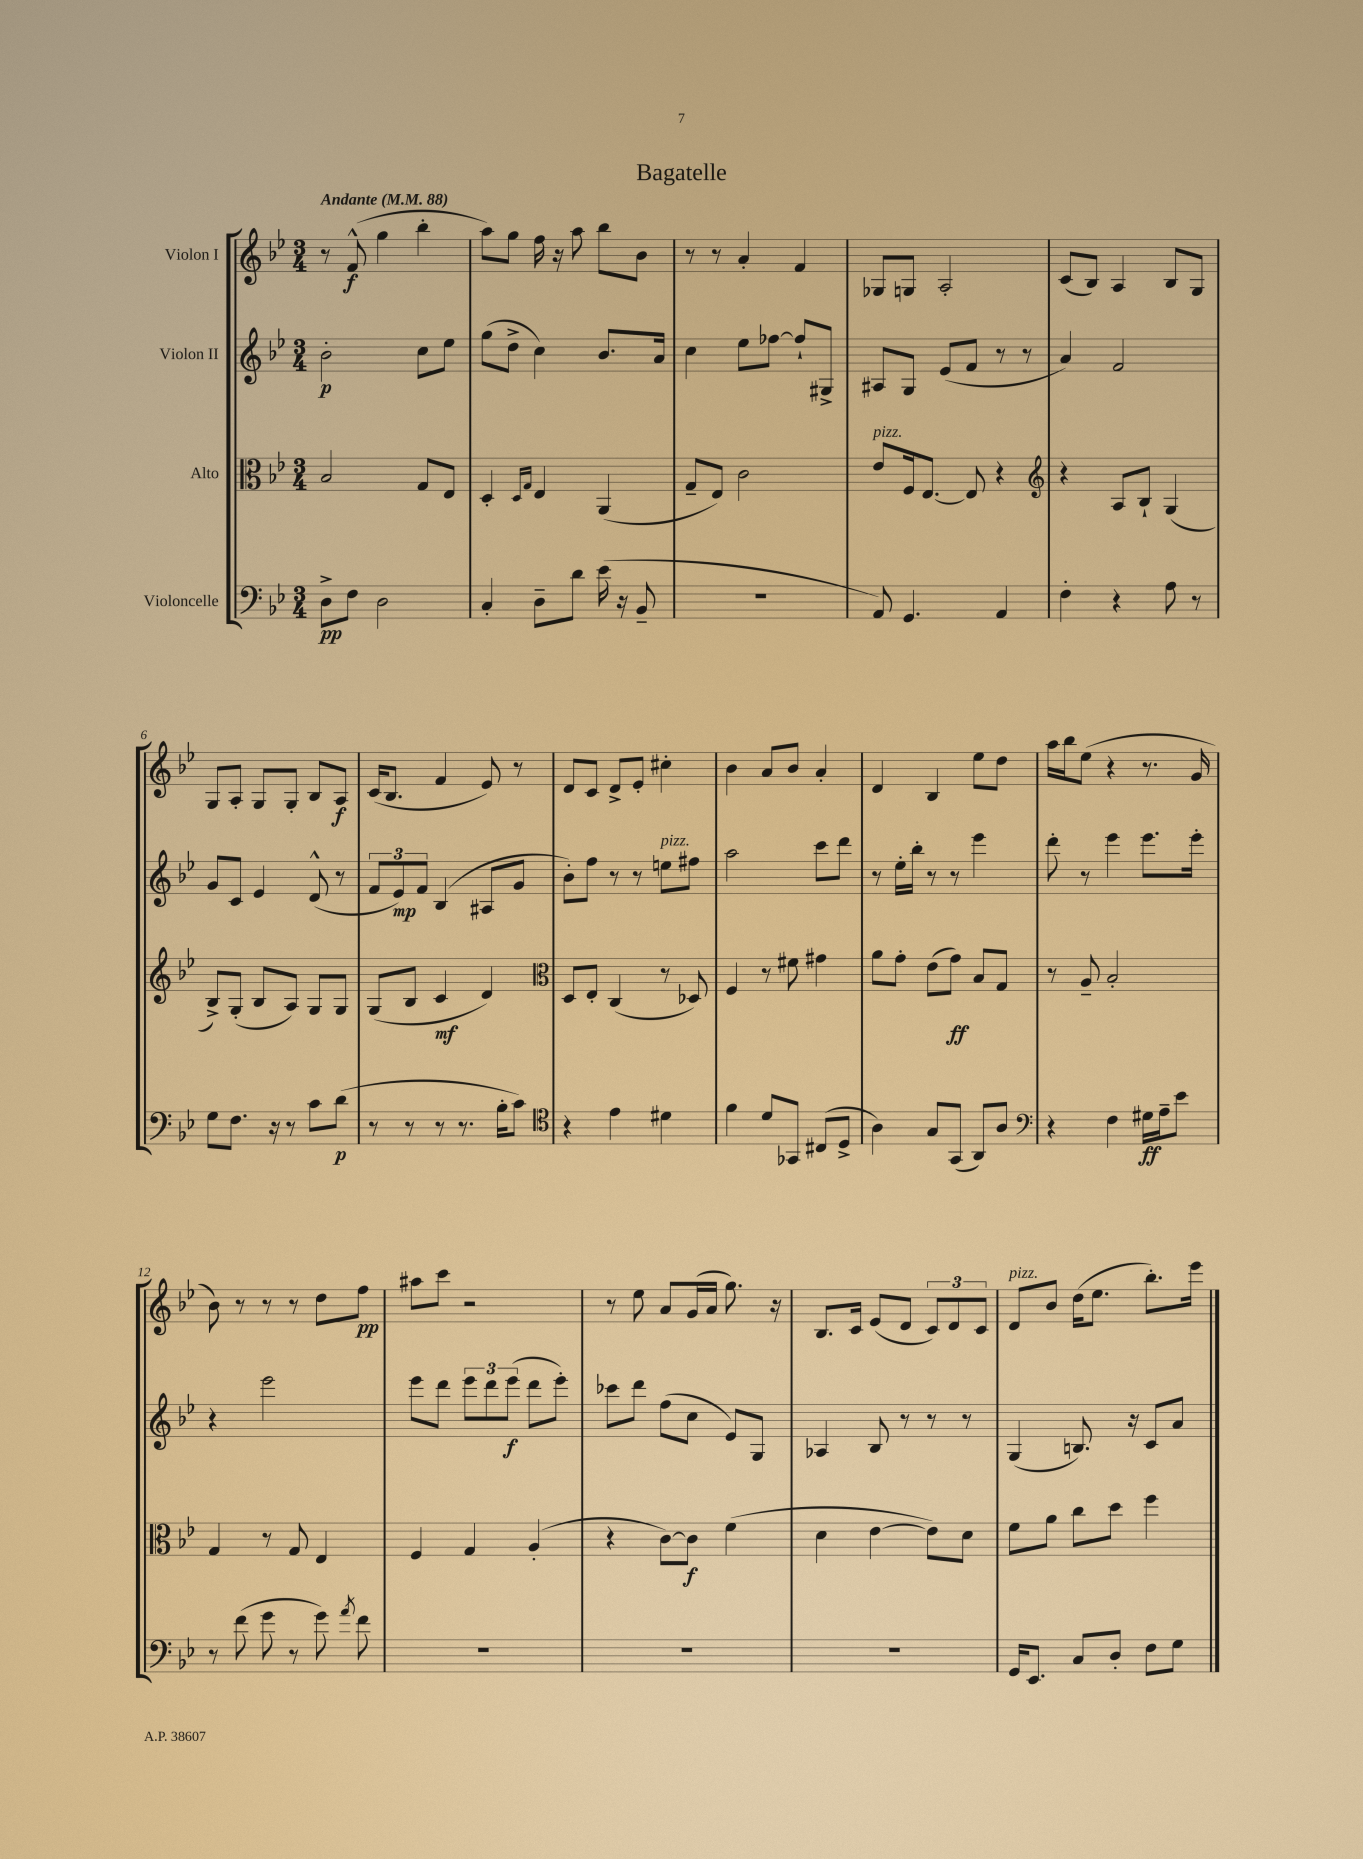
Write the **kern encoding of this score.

**kern	**kern	**kern	**kern
*staff4	*staff3	*staff2	*staff1
*clefF4	*clefC3	*clefG2	*clefG2
*k[b-e-]	*k[b-e-]	*k[b-e-]	*k[b-e-]
*M3/4	*M3/4	*M3/4	*M3/4
*MM88	*MM88	*MM88	*MM88
8D^\L	2B-/	2b-'\	8r
8F\J	.	.	(8f^^/
2D\	.	.	4gg\
.	8G/L	8cc\L	4bb-'\
.	8E-/J	8ee-\J	.
=	=	=	=
4C'/	4D'/	(8gg\L	8aa\L)
.	.	8dd^\J	8gg\J
.	16qqD/LL	.	.
.	16qqG/JJ	.	.
8D~\L	4E-/	4cc\)	16ff\
.	.	.	16r
8d\J	.	.	8aa\
(16e-\	(4AA/	8.b-/L	8bb-\L
16r	.	.	.
8BB-~/	.	.	8b-\J
.	.	16a/Jk	.
=	=	=	=
2.r	8G~/L	4cc\	8r
.	8E-/J)	.	8r
.	2c\	8ee-\L	4a'/
.	.	[8ff-\J	.
.	.	8ff-`/]L	4f/
.	.	8G#^/J	.
=	=	=	=
8AA/)	8e-/L	8A#/L	8G-/L
4.GG/	16F/k	8G/J	8G/J
.	[8.E-/J	.	.
.	.	(8e-/L	2A'/
.	8E-/]	8f/J	.
4AA/	4r	8r	.
.	.	8r	.
=	=	=	=
*	*clefG2	*	*
4F'\	4r	4a/)	(8c/L
.	.	.	8B-/J)
4r	8A/L	2f/	4A/
.	8B-`/J	.	.
8A\	(4G/	.	8B-/L
8r	.	.	8G/J
=	=	=	=
8G\L	8B-^/L)	8g/L	8G/L
8.F\J	(8G'/J	8c/J	8A'/J
.	8B-/L	4e-/	8G/L
16r	.	.	.
8r	8A/J)	.	8G'/J
8c\L	8G/L	(8d^^/	8B-/L
(8d\J	8G/J	8r	8A/J
=	=	=	=
8r	(8G/L	12f/L	(16c/LK
.	.	.	8.B-/J
.	.	12e-/)	.
8r	8B-/J	.	.
.	.	12f/J	.
8r	4c/	(4B-/	4f/
8.r	.	.	.
.	4d/)	8A#/L	8e-/)
16B-'\LK	.	.	.
8c\J)	.	8g/J	8r
=	=	=	=
*clefC4	*clefC3	*	*
4r	8D/L	8b-'\L)	8d/L
.	8E-'/J	8ff\J	8c/J
4e-\	(4C/	8r	8d^/L
.	.	8r	8e-'/J
4d#\	8r	8ee\L	4cc#'\
.	8D-/)	8ff#\J	.
=	=	=	=
4f\	4F/	2aa\	4b-\
8d/L	8r	.	8a/L
8GG-/J	8f#\	.	8b-/J
(8C#/L	4g#\	8ccc\L	4a'/
8D^/J	.	8ddd\J	.
=	=	=	=
4A\)	8a\L	8r	4d/
.	8g'\J	16ee-'\LL	.
.	.	16bb-'\JJ	.
8G/L	(8e-\L	8r	4B-/
(8GG/J	8g\J)	8r	.
8AA/L)	8B-/L	4eee-\	8ee-\L
8A/J	8G/J	.	8dd\J
=	=	=	=
*clefF4	*	*	*
4r	8r	8ddd'\	16aa\LL
.	.	.	16bb-\J
.	8A~/	8r	(8ee-\J
4F\	2B-'/	4eee-\	4r
16G#\LL	.	8.eee-\L	8.r
16A~\J	.	.	.
8e-\J	.	.	.
.	.	16eee-'\Jk	16g/
=	=	=	=
8r	4G/	4r	8b-\)
(8f\	.	.	8r
8g\	8r	2eee-\	8r
8r	8G/	.	8r
8g\)	4E-/	.	8dd\L
8qa/	.	.	.
8f\	.	.	8ff\J
=	=	=	=
2.r	4F/	8eee-\L	8aa#\L
.	.	8ddd\J	8ccc\J
.	4G/	12eee-\L	2r
.	.	12ddd\	.
.	.	(12eee-\J	.
.	(4A'/	8ddd\L	.
.	.	8eee-'\J)	.
=	=	=	=
2.r	4r	8ccc-\L	8r
.	.	8ddd\J	8ee-\
.	[8c\L)	(8ff\L	8a/L
.	8c\]J	8cc\J	(16g/L
.	.	.	16a/JJ
.	(4f\	8e-/L)	8.gg\)
.	.	8G/J	.
.	.	.	16r
=	=	=	=
2.r	4d\	4A-/	8.B-/L
.	.	.	16c/Jk
.	[4e-\	8B-/	(8e-/L
.	.	8r	8d/J
.	8e-\]L)	8r	12c/L)
.	.	.	12d/
.	8d\J	8r	.
.	.	.	12c/J
=	=	=	=
16GG/LK	8f\L	(4G/	8d/L
8.EE-/J	.	.	.
.	8a\J	.	8b-/J
8C/L	8cc\L	8.B/)	(16dd\LK
.	.	.	8.ee-\J
8D'/J	8dd\J	.	.
.	.	16r	.
8F\L	4ff\	8c/L	8.bb-'\L)
8G\J	.	8a/J	.
.	.	.	16eee-\Jk
==	==	==	==
*-	*-	*-	*-
